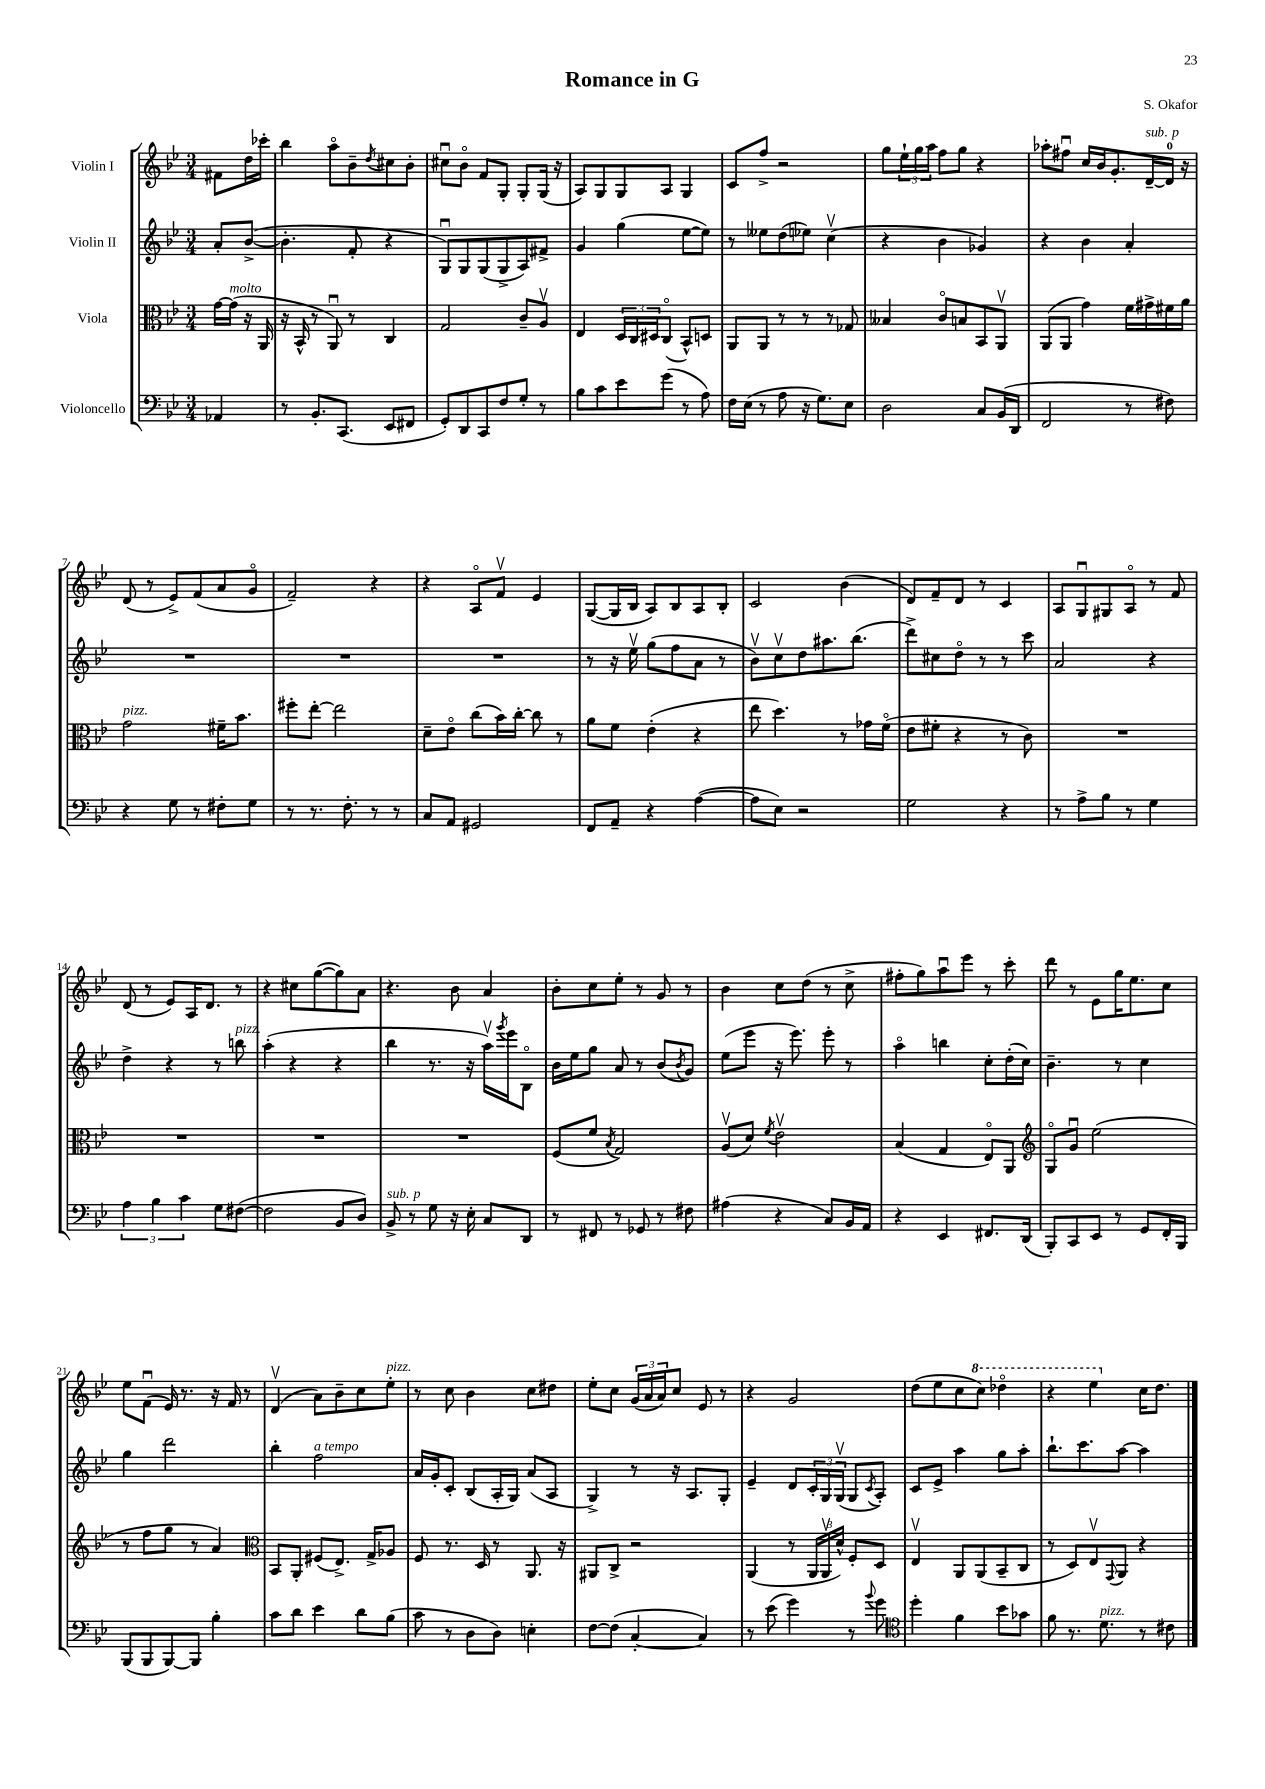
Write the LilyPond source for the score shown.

\header { title = "Romance in G" composer = "S. Okafor" }
<<
\new StaffGroup <<
\new Staff = "s0" \with { instrumentName = "Violin I" } {
    \clef treble \key bes \major \numericTimeSignature \time 3/4 \partial 4
    fis'8 d''16 ces'''16-. |
    bes''4 a''8\flageolet bes'8-- \acciaccatura { d''8 } cis''8 bes'8-. |
    cis''8\downbow bes'8\flageolet f'8 g8-. g8-. g16( r16 |
    a8) g8 g8 a8 g4 |
    c'8 f''8-> r2 |
    g''8 \tuplet 3/2 { ees''16-! g''16 a''16 } f''8 g''8 r4 |
    aes''8-. fis''8\downbow c''16 bes'16 g'8.-. d'16~--^\markup { \italic "sub. p" } d'16-0 r16 |
    d'8( r8 ees'8->) f'8( a'8 g'8\flageolet |
    f'2--) r4 |
    r4 a8\flageolet f'8\upbow ees'4 |
    g8~( g16 bes16 a8) bes8 a8 bes8-. |
    c'2 bes'4( |
    d'8) f'8-- d'8 r8 c'4 |
    a8 g8\downbow gis8 a8\flageolet r8 f'8 |
    d'8( r8 ees'8) a16 d'8. r8 |
    r4 cis''8 g''8~( g''8) a'8 |
    r4. bes'8 a'4 |
    bes'8-. c''8 ees''8-. r8 g'8 r8 |
    bes'4 c''8 d''8( r8 c''8-> |
    fis''8-. g''8) a''8\downbow ees'''8 r8 c'''8-. |
    d'''8 r8 ees'8 g''16 ees''8. c''8 |
    ees''8 f'8\downbow( ees'16) r8. r16 f'16 r8 |
    d'4\upbow( a'8) bes'8-- c''8 ees''8-.^\markup { \italic "pizz." } |
    r8 c''8 bes'4 c''8 dis''8 |
    ees''8-. c''8 \tuplet 3/2 { g'16( a'16 a'16) } c''8 ees'8 r8 |
    r4 g'2 |
    d''8( ees''8 c''8 \ottava #1 c'''8) des'''4\flageolet |
    r4 ees'''4 \ottava #0 c''16 d''8. \bar "|." |
}
\new Staff = "s1" \with { instrumentName = "Violin II" } {
    \clef treble \key bes \major \numericTimeSignature \time 3/4 \partial 4
    a'8-. bes'8~->( |
    bes'4.-. f'8-. r4 |
    g8\downbow) g8 g8( g8-> a8) fis'8-> |
    g'4 g''4( ees''8~ ees''8) |
    r8 eeses''8 d''8( ees''8) c''4\upbow( |
    r4 bes'4 ges'4) |
    r4 bes'4 a'4-. |
    R2. |
    R2. |
    R2. |
    r8 r16 ees''16\upbow g''8( f''8 a'8 r8 |
    bes'8\upbow) c''8\upbow d''8 ais''8. bes''8.( |
    d'''8->) cis''8 d''8\flageolet r8 r8 c'''8 |
    a'2 r4 |
    d''4-> r4 r8 b''8^\markup { \italic "pizz." } |
    a''4-.( r4 r4 |
    bes''4 r8. r16 a''16\upbow) \acciaccatura { g'''8 } ees'''16 bes8\flageolet |
    bes'16 ees''16 g''8 a'8 r8 bes'8( \acciaccatura { bes'8 } g'8) |
    ees''8( ees'''8 r16 ees'''8.) ees'''8-. r8 |
    a''4\flageolet b''4 c''8-. d''16-.( c''16) |
    bes'4.-- r8 c''4 |
    g''4 d'''2 |
    bes''4-. f''2^\markup { \italic "a tempo" } |
    a'16 g'16-. c'8-. bes8( a16-. g16) a'8( a8 |
    g4->) r8 r16 a8. g8-. |
    ees'4-- d'8 \tuplet 3/2 { c'16-. g16 g16\upbow( } g8 \acciaccatura { c'8 } a8-.) |
    c'8 ees'8-> a''4 g''8 a''8-. |
    bes''8.-! c'''8. a''8~ a''4 \bar "|." |
}
\new Staff = "s2" \with { instrumentName = "Viola" } {
    \clef alto \key bes \major \numericTimeSignature \time 3/4 \partial 4
    g'16~ g'16^\markup { \italic "molto" }( r16 a,16 |
    r16 bes,16-^ r8 a,8\downbow) r8 c4 |
    g2 c'8-- a8\upbow |
    ees4 \tuplet 3/2 { d16 c16 dis16 } c8\flageolet( bes,8-^) d8 |
    a,8 a,8 r8 r8 r8 ges8 |
    beses4 c'8\flageolet b8 bes,8 a,8\upbow |
    a,8( a,8 g'4) f'16 gis'16-> fis'16 a'16 |
    g'2^\markup { \italic "pizz." } fis'16-- bes'8. |
    fis''8-. ees''8~-. ees''2 |
    d'8-- ees'8\flageolet c''8( bes'16) c''16~-. c''8 r8 |
    a'8 f'8 ees'4-.( r4 |
    ees''8 d''4.) r8 ges'16 f'16\flageolet( |
    ees'8 fis'8-. r4 r8 c'8) |
    R2. |
    R2. |
    R2. |
    R2. |
    f8( f'8 \acciaccatura { bes8 } g2) |
    a8\upbow( d'8) \acciaccatura { f'8 } ees'2\upbow |
    bes4( g4 ees8\flageolet) a,8 |
    \clef treble g8\flageolet g'8\downbow ees''2( |
    r8 f''8 g''8 r8 a'4) |
    \clef alto bes,8 a,8-. fis8( ees8.->) g16-> aes8 |
    f8 r8. d16 r8 a,8. r16 |
    ais,8 c8-> r2 |
    a,4( r8 \tuplet 3/2 { a,16 a,16\upbow d'16-^) } f8-. d8 |
    ees4\upbow a,8 a,8( bes,8-- c8 |
    r8 d8) ees8\upbow \appoggiatura { g,8 } a,8 r4 \bar "|." |
}
\new Staff = "s3" \with { instrumentName = "Violoncello" } {
    \clef bass \key bes \major \numericTimeSignature \time 3/4 \partial 4
    aes,4 |
    r8 bes,8.-. c,8.( ees,8 fis,8 |
    g,8-.) d,8 c,8 f8 g8-. r8 |
    bes8 c'8 ees'8 g'8( r8 a8) |
    f16 ees16( r8 a8 r16 g8.) ees8 |
    d2 c8 bes,16( d,16 |
    f,2 r8 fis8) |
    r4 g8 r8 fis8-. g8 |
    r8 r8. f8.-. r8 r8 |
    c8 a,8 gis,2 |
    f,8 a,8-- r4 a4~( |
    a8 ees8) r2 |
    g2 r4 |
    r8 a8-> bes8 r8 g4 |
    \tuplet 3/2 { a4 bes4 c'4 } g8 fis8~( |
    fis2 bes,8 d8) |
    bes,8->^\markup { \italic "sub. p" } r8 g8 r16 ees16-. c8 d,8 |
    r8 fis,8 r8 ges,8 r8 fis8 |
    ais4( r4 c8) bes,16 a,16 |
    r4 ees,4 fis,8. d,16( |
    bes,,8-.) c,8 ees,8 r8 g,8 f,16-. bes,,16 |
    bes,,8( bes,,8 bes,,8~) bes,,8 bes4-. |
    c'8 d'8 ees'4 d'8 bes8( |
    c'8 r8 d8 d8) e4-. |
    f8~ f8( c4~-. c4) |
    r8 ees'8( g'4) r8 \appoggiatura { bes'8 } g'8 |
    \clef tenor d''4-. f'4 bes'8 ges'8 |
    f'8 r8. d'8.^\markup { \italic "pizz." } r8 cis'8 \bar "|." |
}
>>
>>
